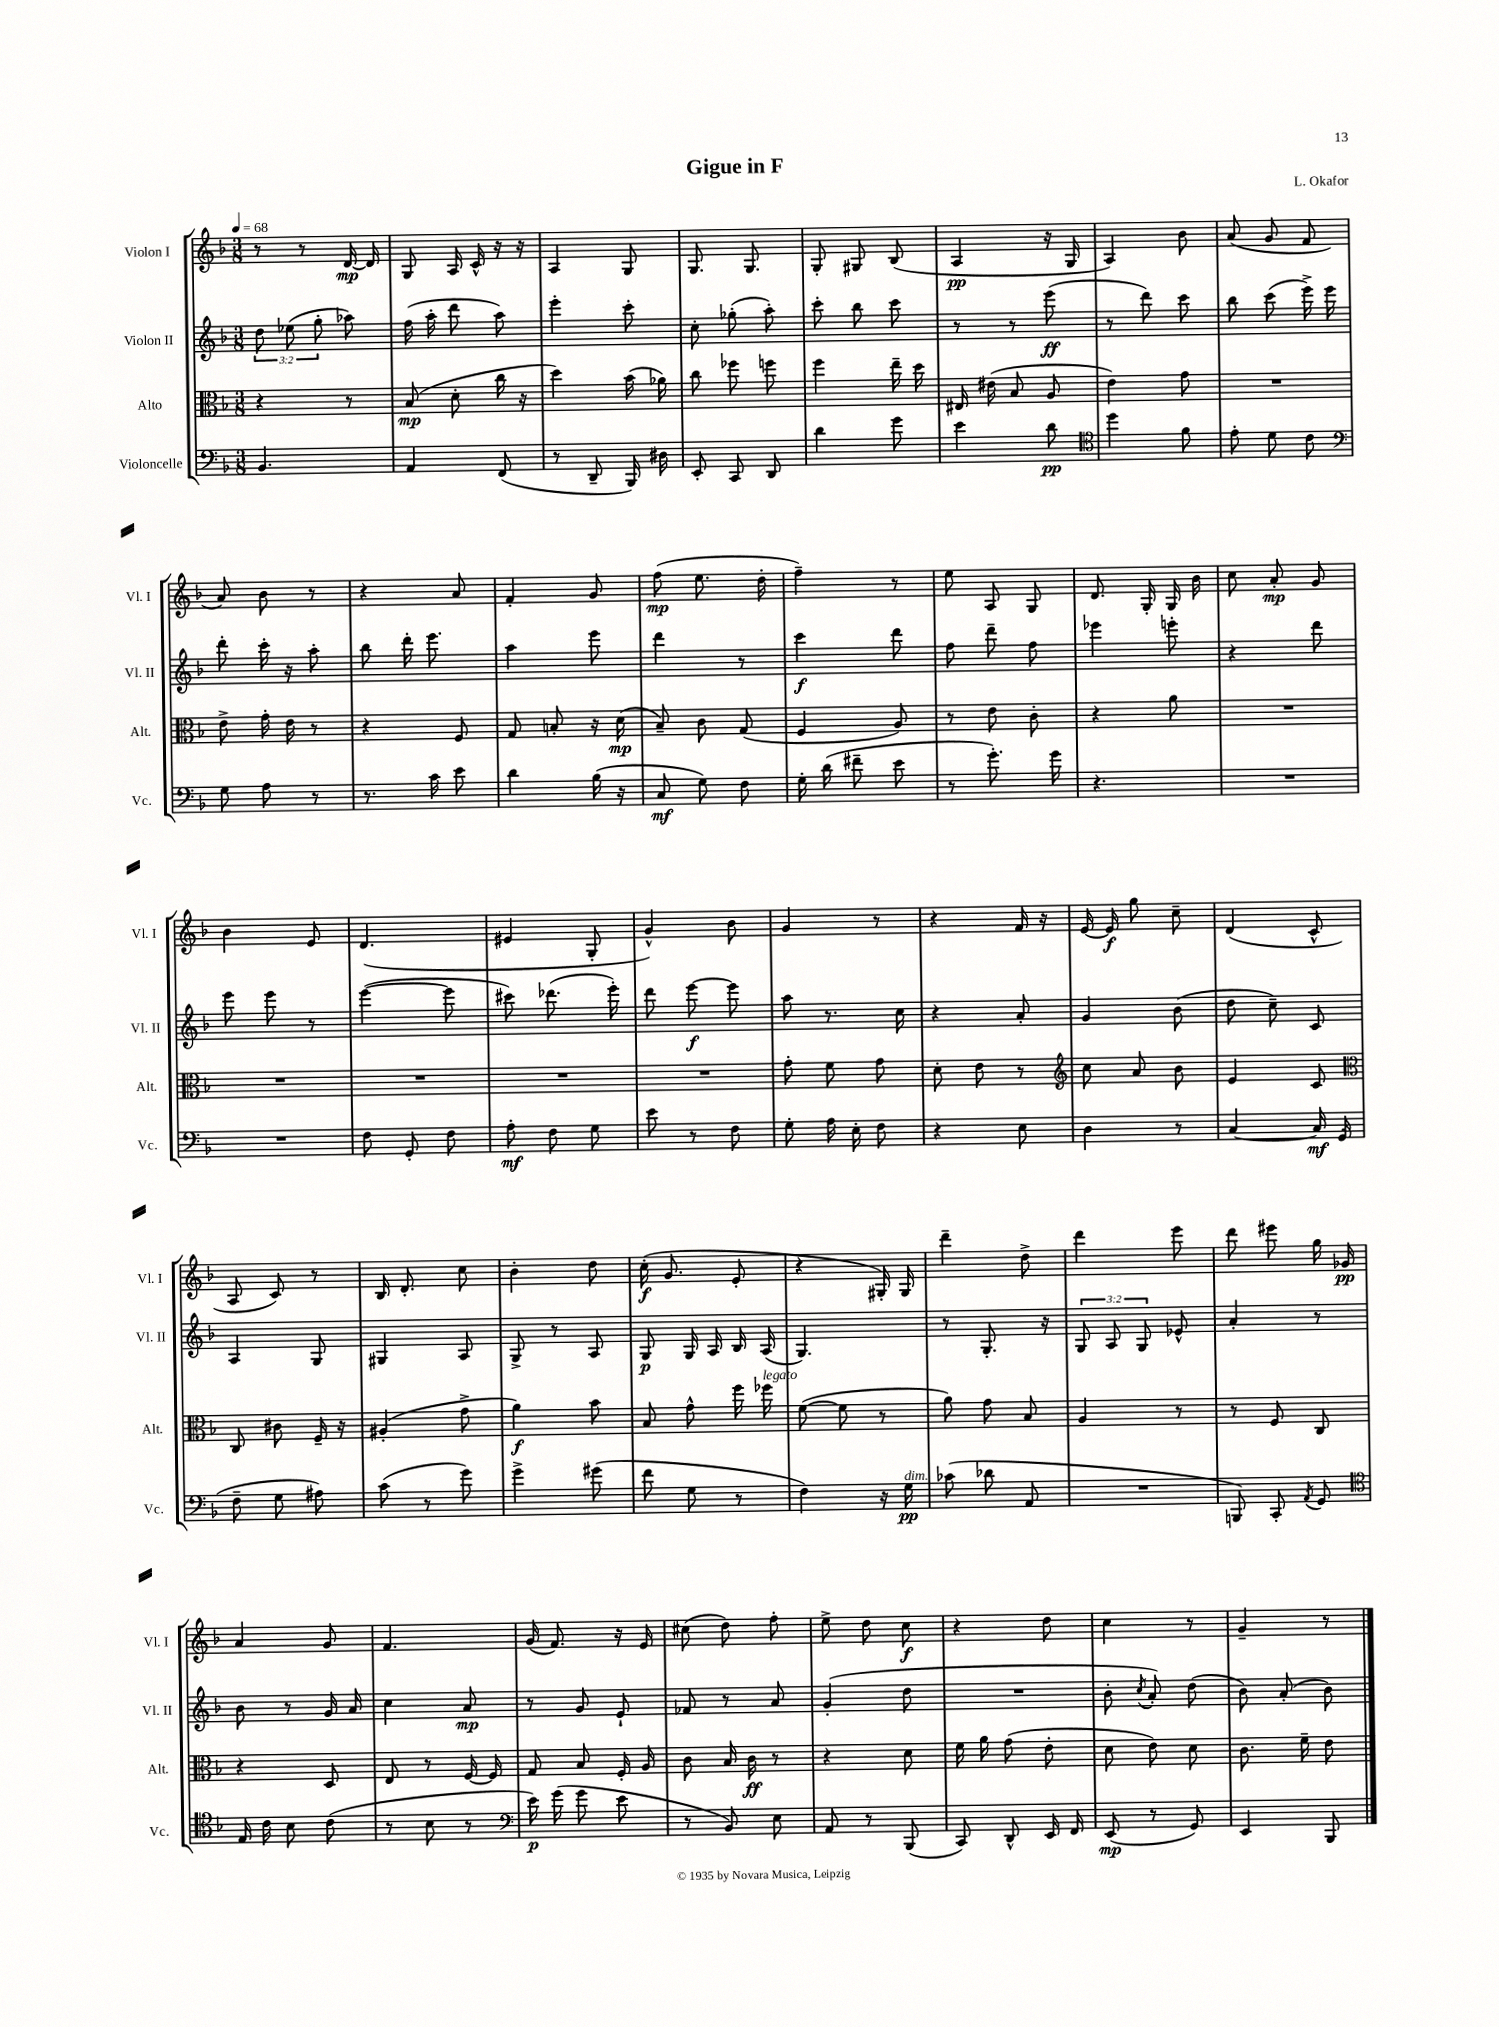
\header { title = "Gigue in F" composer = "L. Okafor" }
<<
\new StaffGroup <<
\new Staff = "s0" \with { instrumentName = "Violon I" shortInstrumentName = "Vl. I" } {
    \clef treble \key f \major \numericTimeSignature \time 3/8 \tempo 4 = 68
    \autoBeamOff r8 r8 d'16~\mp d'16 |
    g8 a16 c'16-^ r16 r16 |
    a4 g8 |
    g8. g8. |
    g8-. gis8 bes8( |
    a4\pp r16 g16 |
    a4) bes'8 |
    a'8( g'8 f'8 |
    a'8) bes'8 r8 |
    r4 a'8 |
    f'4-. g'8 |
    f''8\mp( e''8. d''16-. |
    f''4--) r8 |
    e''8 a8 g8 |
    d'8. g16-. g16 bes'16 |
    c''8 a'8-.\mp g'8 |
    bes'4 e'8 |
    d'4.( |
    eis'4 g8-. |
    g'4-^) bes'8 |
    g'4 r8 |
    r4 f'16 r16 |
    e'16~ e'16\f g''8 c''8-- |
    d'4( c'8-^ |
    a8 c'8) r8 |
    bes16 d'8.-. c''8 |
    bes'4-. d''8 |
    c''16-.\f( g'8. e'8-. |
    r4 gis16-.) gis16 |
    d'''4-- d''8-> |
    d'''4 e'''8 |
    d'''8 eis'''8 g''16 ges'16\pp |
    a'4 g'8 |
    f'4. |
    g'16( f'8.) r16 e'16 |
    cis''8( d''8) f''8-. |
    e''8-> d''8 c''8\f |
    r4 d''8 |
    c''4 r8 |
    g'4-- r8 \bar "|." |
}
\new Staff = "s1" \with { instrumentName = "Violon II" shortInstrumentName = "Vl. II" } {
    \clef treble \key f \major \numericTimeSignature \time 3/8 \override Staff.TupletNumber.text = #tuplet-number::calc-fraction-text
    \autoBeamOff \tuplet 3/2 { d''8 ees''8( g''8-. } aes''8) |
    f''16( a''16-. d'''8 a''8) |
    e'''4-. c'''8-. |
    c''8-. ges''8-.( a''8-.) |
    c'''8-. bes''8 c'''8 |
    r8 r8 e'''8\ff( |
    r8 d'''8) c'''8 |
    bes''8 c'''8( e'''16->) e'''16 |
    d'''8-. c'''16-. r16 a''8-. |
    bes''8 d'''16-. e'''8. |
    a''4 e'''8 |
    d'''4 r8 |
    c'''4\f d'''8 |
    f''8 d'''8-- f''8 |
    ees'''4 e'''8-. |
    r4 d'''8 |
    e'''8 e'''8 r8 |
    e'''4~( e'''8 |
    cis'''8) des'''8.( e'''16-.) |
    d'''8 e'''8~\f e'''8 |
    a''8 r8. c''16 |
    r4 a'8-. |
    g'4 bes'8( |
    d''8 c''8--) c'8 |
    a4 g8 |
    gis4 a8 |
    g8-> r8 a8 |
    g8\p g16 a16 bes16 a16( |
    g4.) |
    r8 g8.-. r16 |
    \tuplet 3/2 { g8 a8 g8 } ees'8-^ |
    a'4-. r8 |
    bes'8 r8 g'16 a'16 |
    c''4 a'8\mp |
    r8 g'8 e'8-! |
    fes'8 r8 a'8 |
    g'4-.( d''8 |
    R4. |
    bes'8-. \acciaccatura { c''8 } a'8-.) d''8( |
    bes'8) a'8-.( bes'8) \bar "|." |
}
\new Staff = "s2" \with { instrumentName = "Alto" shortInstrumentName = "Alt." } {
    \clef alto \key f \major \numericTimeSignature \time 3/8
    \autoBeamOff r4 r8 |
    bes8\mp( d'8-. c''16 r16 |
    d''4) bes'16( aes'16) |
    c''8 fes''8 f''8 |
    f''4 e''16-- d''16 |
    eis16 eis'16( bes8 a8 |
    e'4) g'8 |
    R4. |
    e'8-> g'16-. e'16 r8 |
    r4 f8 |
    g8 b8-. r16 d'16\mp( |
    bes8--) c'8 g8( |
    f4 a8) |
    r8 e'8 c'8-. |
    r4 a'8 |
    R4. |
    R4. |
    R4. |
    R4. |
    R4. |
    g'8-. f'8 g'8 |
    d'8-. e'8 r8 |
    \clef treble c''8 a'8 bes'8 |
    e'4 c'8 |
    \clef alto c8 cis'8 f16-- r16 |
    ais4-.( g'8-> |
    a'4\f) bes'8 |
    bes8 g'8-^ f''16 fes''16^\markup { \italic "legato" } |
    f'8~( f'8 r8 |
    a'8) g'8 bes8 |
    a4 r8 |
    r8 f8 c8 |
    r4 d8 |
    e8 r8 f16~ f16 |
    g8 bes8 f16-. a16 |
    c'8 bes16 c'16\ff r8 |
    r4 d'8 |
    f'16 a'16 g'8( e'8-. |
    d'8 e'8) d'8 |
    c'8. f'16-- e'8 \bar "|." |
}
\new Staff = "s3" \with { instrumentName = "Violoncelle" shortInstrumentName = "Vc." } {
    \clef bass \key f \major \numericTimeSignature \time 3/8
    \autoBeamOff bes,4. |
    a,4 f,8( |
    r8 d,8-- bes,,16) dis16 |
    e,8-. c,8 d,8 |
    d'4 g'8 |
    e'4 d'8\pp |
    \clef tenor d''4 f'8 |
    e'8-. d'8 c'8 |
    \clef bass g8 a8 r8 |
    r8. c'16 e'8 |
    d'4 bes16( r16 |
    c8\mf g8) f8 |
    g16-. d'16( fis'8-- e'8 |
    r8 g'8.-.) g'16 |
    r4. |
    R4. |
    R4. |
    f8 g,8-. f8 |
    a8-.\mf f8 g8 |
    e'8 r8 f8 |
    g8-. a16 e16-. f8 |
    r4 e8 |
    d4 r8 |
    c4~ c16\mf g,16( |
    f8-- g8 ais8) |
    c'8( r8 g'8) |
    g'4-> gis'8( |
    f'8 g8 r8 |
    f4) r16 g16\pp^\markup { \italic "dim." } |
    ces'8( des'8 a,8 |
    R4. |
    b,,8) c,8-. \acciaccatura { a,8 } g,8 |
    \clef tenor e16 c'16 bes8 c'8( |
    r8 bes8 r8 |
    \clef bass e'16\p) g'16( g'8 e'8 |
    r8 bes,8) e8 |
    a,8 r8 bes,,8( |
    c,8) d,8-^ e,16 f,16 |
    e,8\mp( r8 g,8) |
    e,4 bes,,8 \bar "|." |
}
>>
>>
\layout { \context { \Score \remove "Bar_number_engraver" } }
